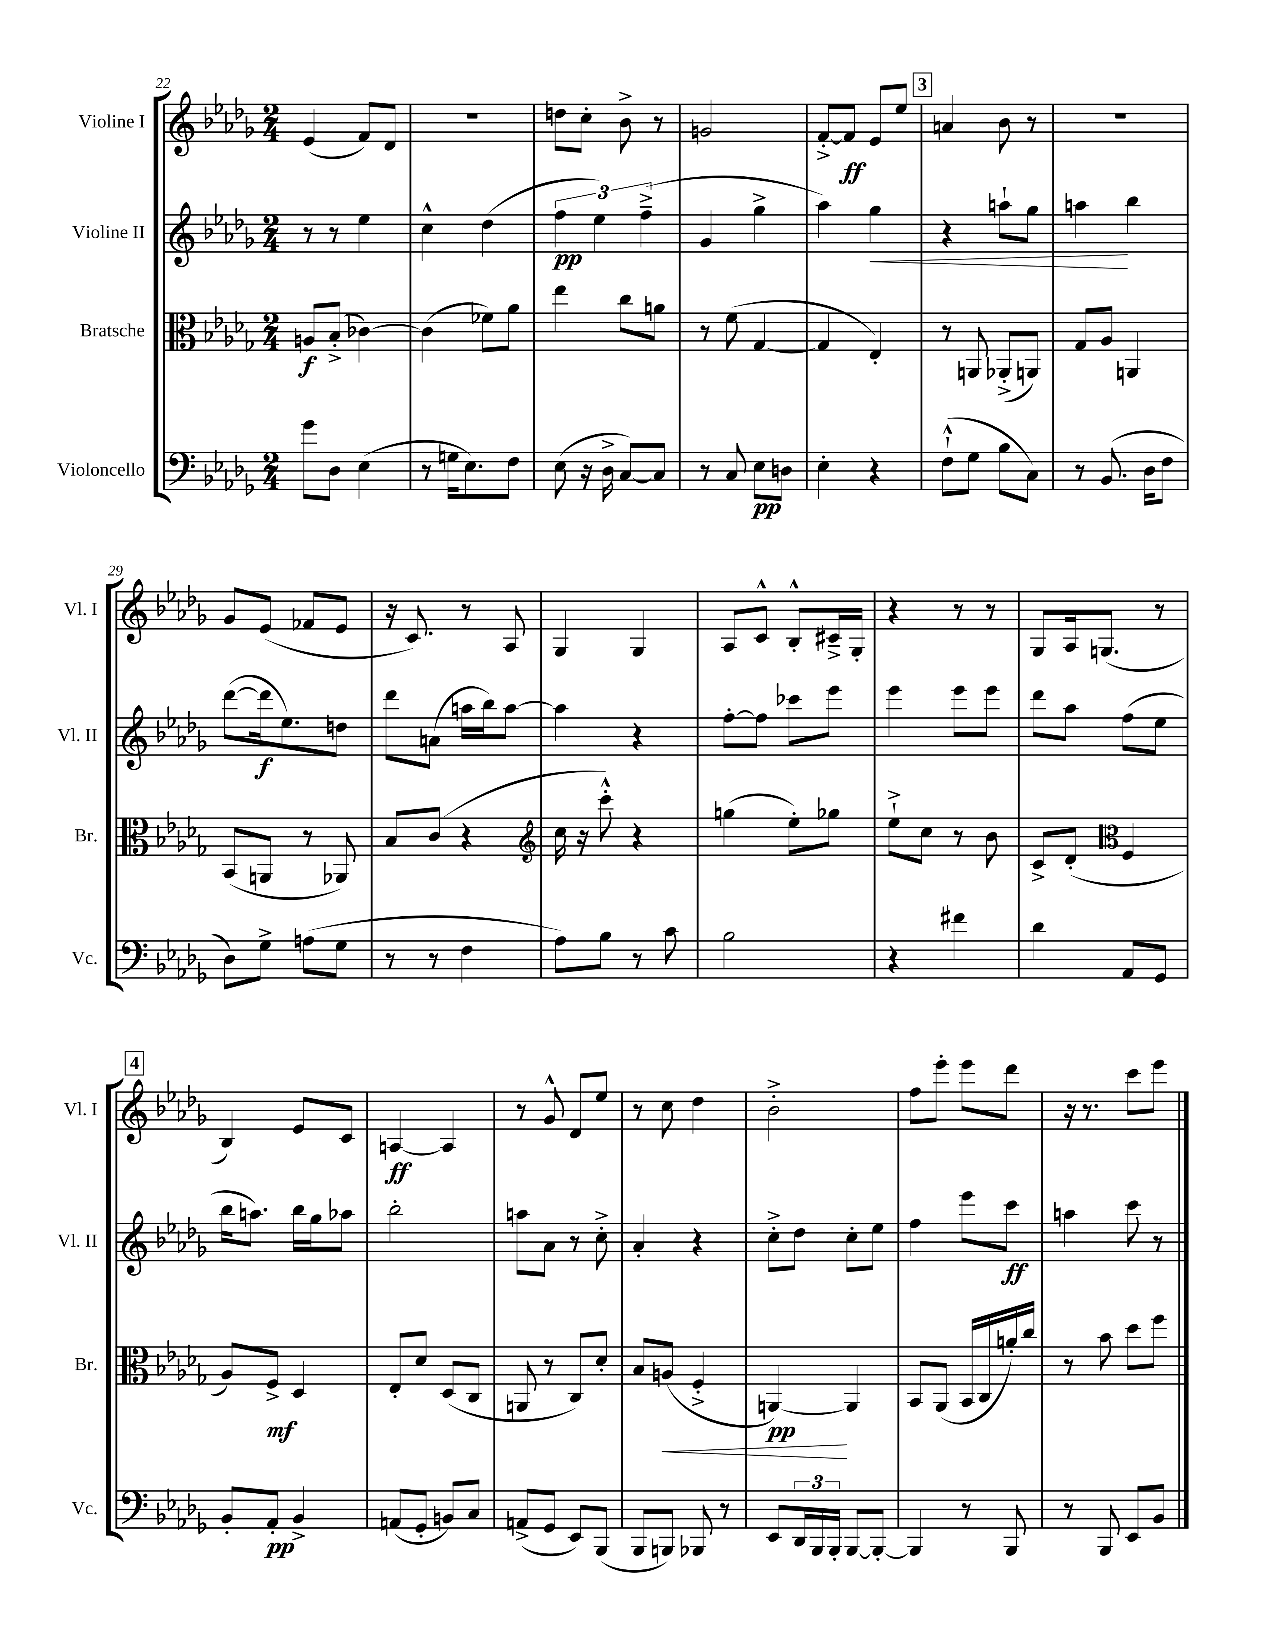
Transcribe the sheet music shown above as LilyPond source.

<<
\new StaffGroup <<
\new Staff = "s0" \with { instrumentName = "Violine I" shortInstrumentName = "Vl. I" } {
    \clef treble \key des \major \numericTimeSignature \time 2/4
    ees'4( f'8) des'8 |
    R2 |
    d''8 c''8-. bes'8-> r8 |
    g'2 |
    f'8~-.-> f'8\ff ees'8 ees''8 |
    \mark \markup { \box "3" } a'4 bes'8 r8 |
    R2 |
    ges'8 ees'8( fes'8 ees'8 |
    r16 c'8.) r8 aes8 |
    ges4 ges4 |
    aes8 c'8-^ bes8-.-^ cis'16---> ges16-. |
    r4 r8 r8 |
    ges8 aes16 g8.( r8 |
    \mark \markup { \box "4" } bes4) ees'8 c'8 |
    a4~\ff a4 |
    r8 ges'8-^ des'8 ees''8 |
    r8 c''8 des''4 |
    bes'2-.-> |
    f''8 ees'''8-. ees'''8 des'''8 |
    r16 r8. c'''8 ees'''8 \bar "|." |
}
\new Staff = "s1" \with { instrumentName = "Violine II" shortInstrumentName = "Vl. II" } {
    \clef treble \key des \major \numericTimeSignature \time 2/4
    r8 r8 ees''4 |
    c''4-^ des''4( |
    \tuplet 3/2 { f''4\pp ees''4) f''4--->( } |
    ges'4 ges''4-> |
    aes''4) ges''4\< |
    \mark \markup { \box "3" } r4 a''8-! ges''8 |
    a''4\! bes''4 |
    des'''8~( des'''16\f ees''8.) d''8 |
    des'''8 a'8( a''16 bes''16) a''8~ |
    a''4 r4 |
    f''8~-. f''8 ces'''8 ees'''8 |
    ees'''4 ees'''8 ees'''8 |
    des'''8 aes''8 f''8( ees''8 |
    \mark \markup { \box "4" } bes''16 a''8.) bes''16 ges''16 aes''8 |
    bes''2-. |
    a''8 aes'8 r8 c''8-.-> |
    aes'4-. r4 |
    c''8-.-> des''8 c''8-. ees''8 |
    f''4 ees'''8 c'''8\ff |
    a''4 c'''8 r8 \bar "|." |
}
\new Staff = "s2" \with { instrumentName = "Bratsche" shortInstrumentName = "Br." } {
    \clef alto \key des \major \numericTimeSignature \time 2/4
    a8\f bes8-.->( ces'4~) |
    ces'4( fes'8) aes'8 |
    ees''4 c''8 a'8 |
    r8 f'8( ges4~ |
    ges4 ees4-.) |
    \mark \markup { \box "3" } r8 a,8 aes,8-.->( a,8) |
    ges8 aes8 a,4 |
    bes,8( a,8 r8 aes,8) |
    bes8 c'8( r4 |
    \clef treble c''16 r16 c'''8-.-^) r4 |
    g''4( ees''8-.) ges''8 |
    ees''8-!-> c''8 r8 bes'8 |
    c'8-> des'8-.( \clef alto f4 |
    \mark \markup { \box "4" } aes8) f8->\mf des4 |
    ees8-. des'8 des8( c8 |
    a,8 r8 c8) des'8-. |
    bes8 a8\<( f4-.-> |
    a,4~\pp\!) a,4 |
    bes,8 aes,8( bes,16 c16 a'16-.) c''16 |
    r8 bes'8 des''8 f''8 \bar "|." |
}
\new Staff = "s3" \with { instrumentName = "Violoncello" shortInstrumentName = "Vc." } {
    \clef bass \key des \major \numericTimeSignature \time 2/4
    ges'8 des8 ees4( |
    r8 g16 ees8.) f8 |
    ees8( r16 des16-> c8~) c8 |
    r8 c8 ees8\pp d8 |
    ees4-. r4 |
    \mark \markup { \box "3" } f8-!-^( ges8 bes8 c8) |
    r8 bes,8.( des16 f8 |
    des8) ges8-> a8( ges8 |
    r8 r8 f4 |
    aes8) bes8 r8 c'8 |
    bes2 |
    r4 fis'4 |
    des'4 aes,8 ges,8 |
    \mark \markup { \box "4" } bes,8-. aes,8-.\pp bes,4-> |
    a,8( ges,8-. b,8) c8 |
    a,8->( ges,8 ees,8) bes,,8( |
    bes,,8 b,,8) bes,,8 r8 |
    ees,8 \tuplet 3/2 { des,16 bes,,16 bes,,16-. } bes,,8~ bes,,8~-. |
    bes,,4 r8 bes,,8 |
    r8 bes,,8 ees,8 bes,8 \bar "|." |
}
>>
>>
\layout { \context { \Score currentBarNumber = #22 } }
